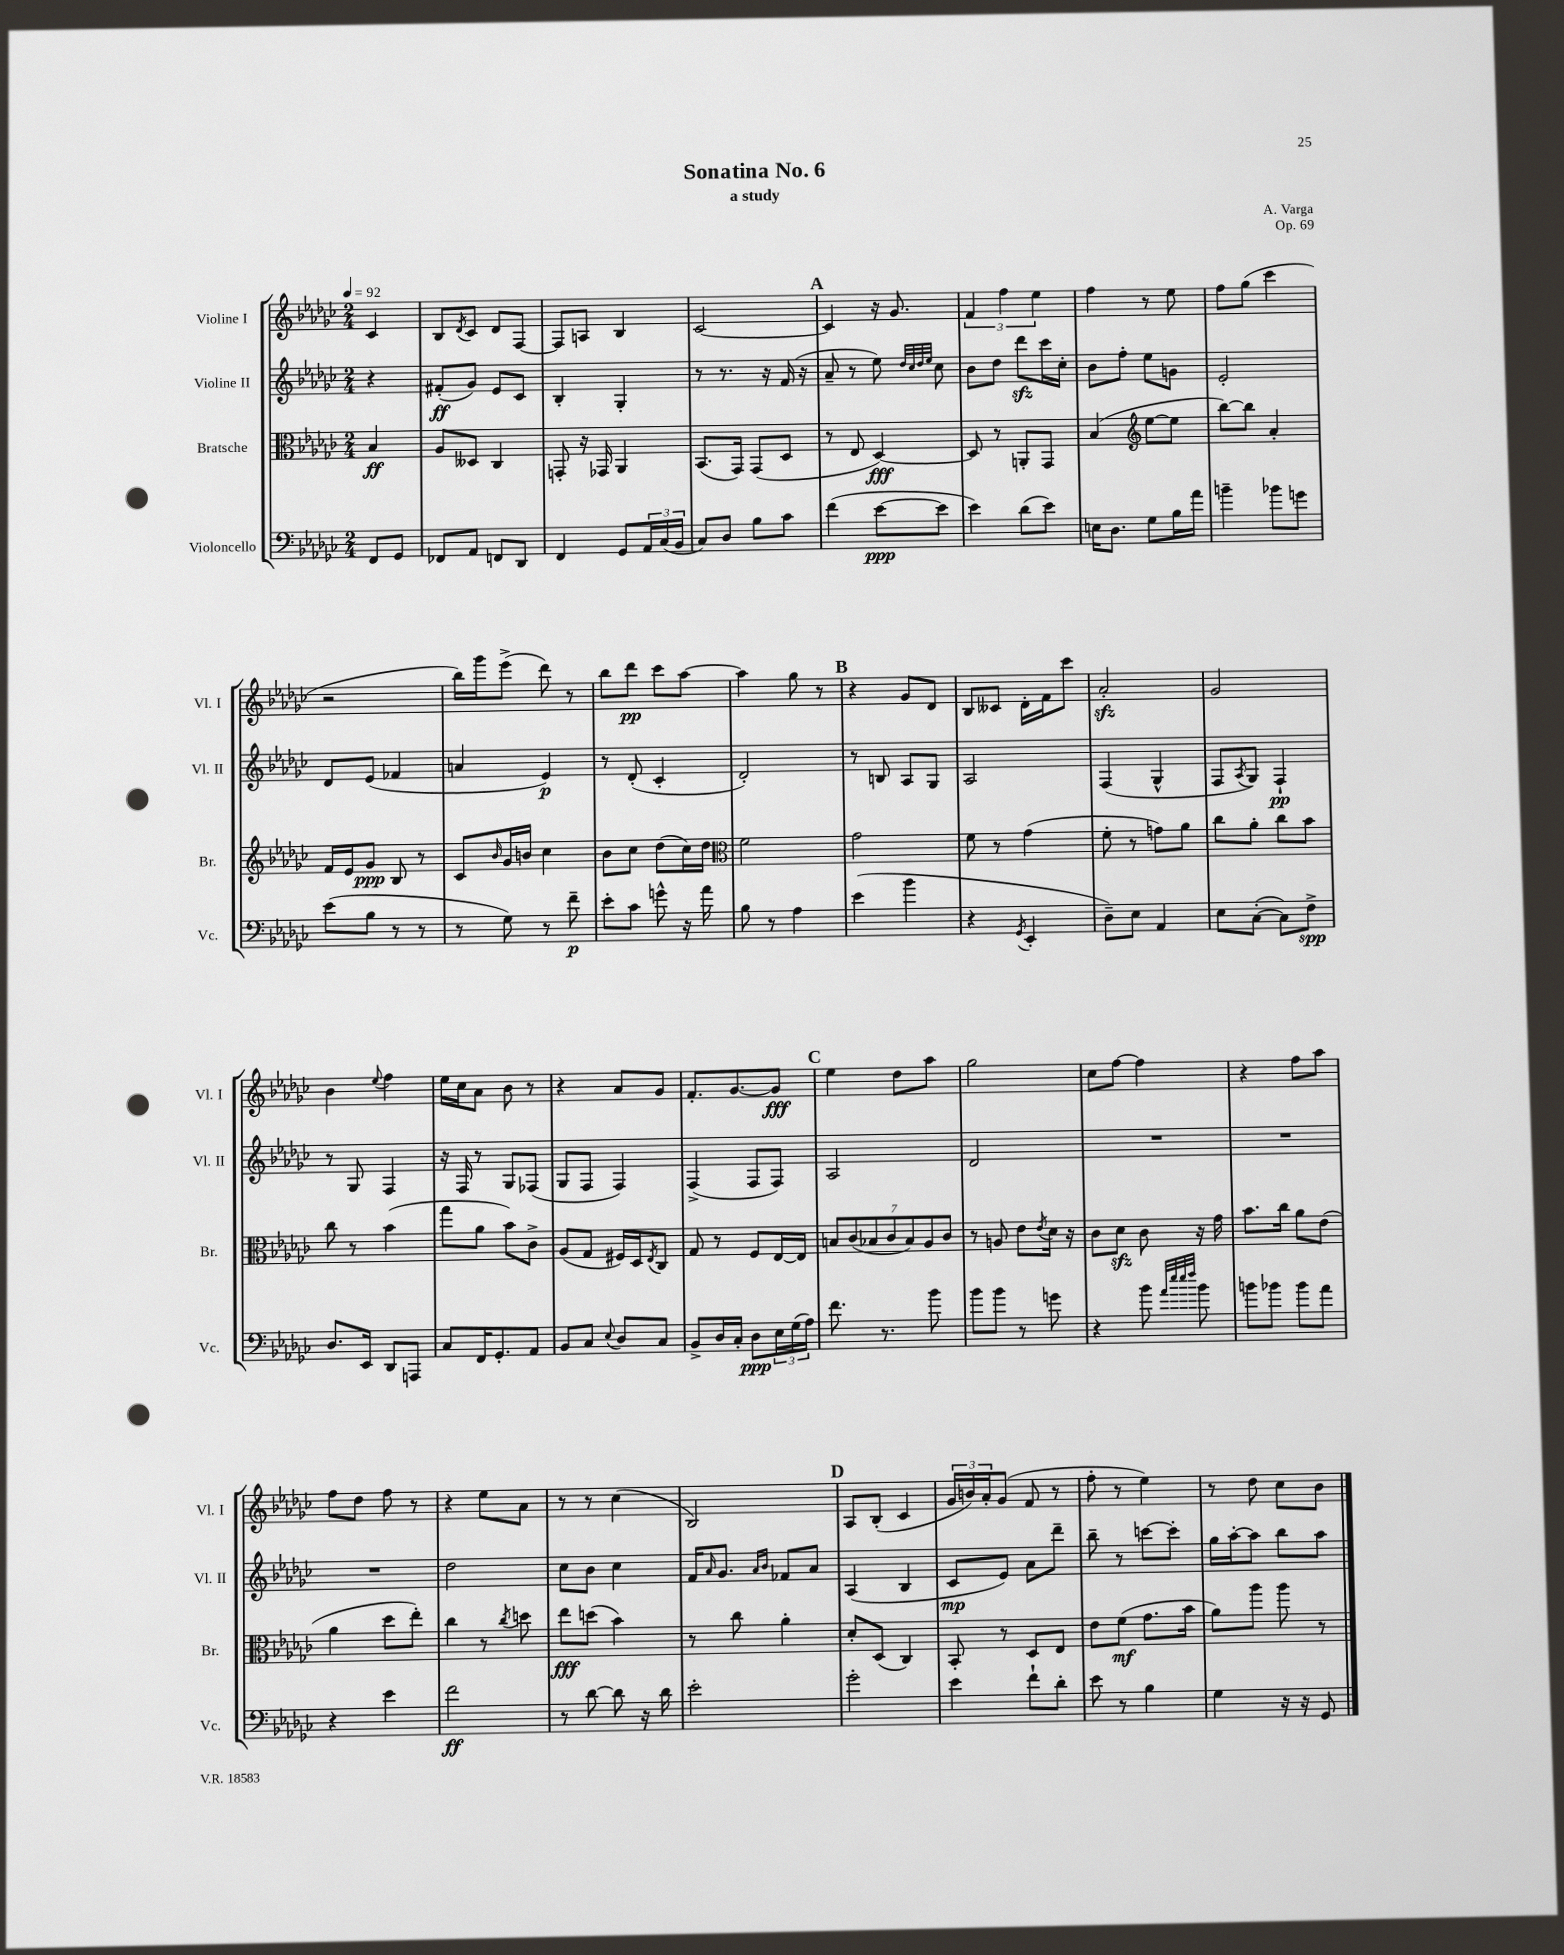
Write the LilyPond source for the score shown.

\header { title = "Sonatina No. 6" composer = "A. Varga" subtitle = "a study" opus = "Op. 69" }
<<
\new StaffGroup <<
\new Staff = "s0" \with { instrumentName = "Violine I" shortInstrumentName = "Vl. I" } {
    \clef treble \key ges \major \numericTimeSignature \time 2/4 \partial 4 \tempo 4 = 92
    ces'4 |
    bes8 \acciaccatura { des'8 } ces'8 des'8 f8~ |
    f8 a8 bes4 |
    ces'2~ |
    \mark \markup { \bold "A" } ces'4 r16 ges'8. |
    \tuplet 3/2 { f'4 f''4 ees''4 } |
    f''4 r8 ees''8 |
    f''8 ges''8( ces'''4 |
    r2 |
    bes''16) ges'''16 ees'''8->( des'''8) r8 |
    bes''8 des'''8\pp ces'''8 aes''8~ |
    aes''4 ges''8 r8 |
    \mark \markup { \bold "B" } r4 ges'8 des'8 |
    bes8 ceses'8 des'16-. f'16 ces'''8 |
    aes'2-.\sfz |
    ges'2 |
    bes'4 \appoggiatura { ees''8 } f''4 |
    ees''16 ces''16 aes'8 bes'8 r8 |
    r4 aes'8 ges'8 |
    f'8.-. ges'8.~ ges'8\fff |
    \mark \markup { \bold "C" } ees''4 des''8 aes''8 |
    ges''2 |
    ces''8 f''8~ f''4 |
    r4 f''8 aes''8 |
    f''8 des''8 f''8 r8 |
    r4 ees''8 aes'8 |
    r8 r8 ces''4( |
    bes2) |
    \mark \markup { \bold "D" } aes8 bes8-.( ces'4 |
    \tuplet 3/2 { ges'16 b'16) aes'16-. } ges'8( f'8 r8 |
    f''8-. r8 ees''4) |
    r8 des''8 ces''8 bes'8 \bar "|." |
}
\new Staff = "s1" \with { instrumentName = "Violine II" shortInstrumentName = "Vl. II" } {
    \clef treble \key ges \major \numericTimeSignature \time 2/4 \partial 4
    r4 |
    fis'8-.\ff( ges'8) ees'8 ces'8 |
    bes4-. ges4-. |
    r8 r8. r16 f'16( r16 |
    \mark \markup { \bold "A" } aes'8-- r8 ees''8) \grace { des''32 ces''32 des''32 ees''32 } ces''8 |
    bes'8 des''8 des'''8\sfz ces'''16 ces''16-. |
    bes'8 f''8-. ees''8 g'8 |
    ees'2-. |
    des'8 ees'8( fes'4 |
    a'4 ees'4\p) |
    r8 des'8-.( ces'4-. |
    des'2-.) |
    \mark \markup { \bold "B" } r8 b8 aes8 ges8 |
    aes2 |
    f4( ges4-^ |
    f8 \acciaccatura { aes8 } ges8) f4-!\pp |
    r8 ges8 f4 |
    r16 f16 r8 ges8 fes8( |
    ges8 f8 f4) |
    f4->( f8 f8) |
    \mark \markup { \bold "C" } aes2 |
    des'2 |
    R2 |
    R2 |
    R2 |
    des''2 |
    ces''8 bes'8 ces''4 |
    f'16 \grace { aes'16 } ges'8. \grace { aes'16 bes'16 } fes'8 aes'8 |
    \mark \markup { \bold "D" } aes4( bes4 |
    ces'8\mp ees'8) aes'8 des'''8-- |
    bes''8-- r8 c'''8~ c'''8-. |
    ges''16 aes''16~-. aes''8 bes''8 aes''8 \bar "|." |
}
\new Staff = "s2" \with { instrumentName = "Bratsche" shortInstrumentName = "Br." } {
    \clef alto \key ges \major \numericTimeSignature \time 2/4 \partial 4
    bes4\ff |
    aes8 deses8 ces4 |
    g,8-. r16 ges,16 aes,4 |
    bes,8.( ges,16) ges,8( des8 |
    \mark \markup { \bold "A" } r8 ees8 des4~\fff) |
    des8 r8 a,8-. ges,8 |
    bes4( \clef treble ees''8~ ees''8 |
    bes''8~) bes''8 aes'4-. |
    f'16 ees'16 ges'8\ppp bes8 r8 |
    ces'8 \grace { bes'16 } ges'16 b'16 ces''4 |
    bes'8 ces''8 des''8( ces''16) des''16 |
    \clef alto f'2 |
    \mark \markup { \bold "B" } ges'2 |
    f'8 r8 ges'4( |
    f'8-. r8 g'8) aes'8 |
    ces''8 aes'8-. ces''8 bes'8 |
    ces''8 r8 bes'4( |
    ges''8 aes'8 bes'8) ces'8-> |
    aes8( ges8 fis16) des16 \acciaccatura { ees8 } ces8 |
    ges8 r8 f8 ees16~ ees16 |
    \mark \markup { \bold "C" } \tuplet 7/4 { b8 ces'8( bes8 ces'8 bes8) aes8 ces'8 } |
    r8 a8 ees'8 \acciaccatura { ees'8 } des'16 r16 |
    ces'8 des'8\sfz ces'8 r16 ges'16 |
    bes'8. ces''16 aes'8 ees'8( |
    aes'4 des''8 ees''8-.) |
    ces''4 r8 \acciaccatura { ces''8 } d''8 |
    ees''8\fff d''8( bes'4) |
    r8 ces''8 aes'4-. |
    \mark \markup { \bold "D" } des'8-. des8( ces4) |
    bes,8-. r8 des8 ees8 |
    ees'8 f'8\mf( ges'8. bes'16 |
    aes'8) aes''8 aes''8 r8 \bar "|." |
}
\new Staff = "s3" \with { instrumentName = "Violoncello" shortInstrumentName = "Vc." } {
    \clef bass \key ges \major \numericTimeSignature \time 2/4 \partial 4
    f,8 ges,8 |
    fes,8 aes,8 f,8 des,8 |
    f,4 ges,8 \tuplet 3/2 { aes,16 ces16( bes,16 } |
    ces8) des8 bes8 ces'8 |
    \mark \markup { \bold "A" } f'4( ees'8~\ppp ees'8 |
    ees'4) des'8( ees'8) |
    e16 des8. ges8 bes16 aes'16 |
    b'4-- bes'8 g'8 |
    ees'8( bes8 r8 r8 |
    r8 ges8) r8 f'8--\p |
    ees'8-. ces'8 g'8-^ r16 aes'16 |
    bes8 r8 aes4 |
    \mark \markup { \bold "B" } ees'4( bes'4 |
    r4 \acciaccatura { ges,8 } ees,4-. |
    des8--) ees8 aes,4 |
    ees8 ces8~-.( ces8) f8->\spp |
    des8. ees,16 des,8 a,,8 |
    ces8 f,16 ges,8.-. aes,8 |
    bes,8 ces8 \appoggiatura { ees8 } des8 ces8 |
    bes,8-> des16 ces16-. des8\ppp \tuplet 3/2 { ees16 ges16( aes16) } |
    \mark \markup { \bold "C" } f'8. r8. bes'8 |
    bes'8 bes'8 r8 g'8 |
    r4 bes'8 \grace { aes'32 ees''32 ees''32 f''32 } bes'8 |
    b'8 bes'8 bes'8 aes'8 |
    r4 ees'4 |
    f'2\ff |
    r8 des'8~ des'8 r16 des'16 |
    ees'2-. |
    \mark \markup { \bold "D" } ges'2-. |
    ees'4 f'8-! des'8-. |
    ees'8 r8 bes4 |
    ges4 r16 r16 ges,8 \bar "|." |
}
>>
>>
\layout { \context { \Score \remove "Bar_number_engraver" } }
